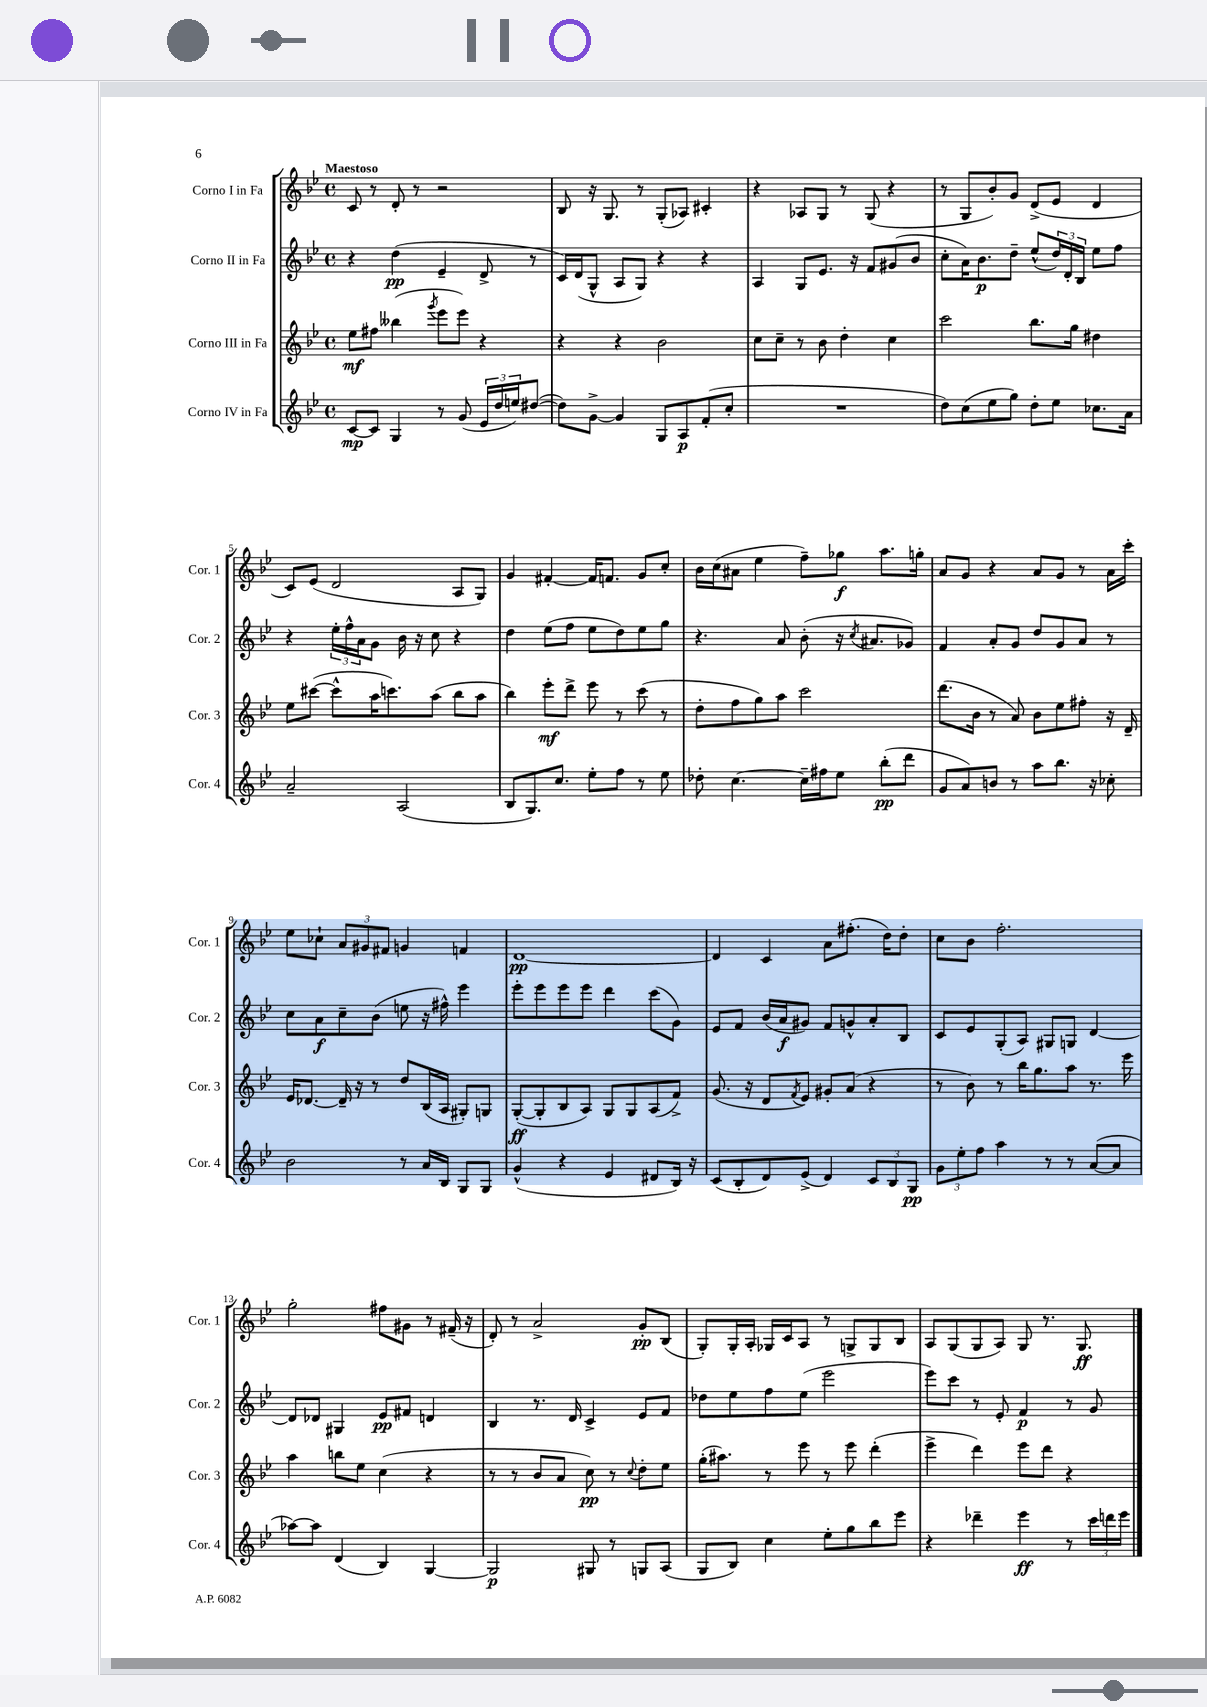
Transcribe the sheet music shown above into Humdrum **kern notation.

**kern	**dynam	**kern	**dynam	**kern	**dynam	**kern	**dynam
*part4	*part4	*part3	*part3	*part2	*part2	*part1	*part1
*staff4	*staff4	*staff3	*staff3	*staff2	*staff2	*staff1	*staff1
*I"Corno IV in Fa	*	*I"Corno III in Fa	*	*I"Corno II in Fa	*	*I"Corno I in Fa	*
*I'Cor. 4	*	*I'Cor. 3	*	*I'Cor. 2	*	*I'Cor. 1	*
*clefG2	*	*clefG2	*	*clefG2	*	*clefG2	*
*k[b-e-]	*	*k[b-e-]	*	*k[b-e-]	*	*k[b-e-]	*
*M4/4	*	*M4/4	*	*M4/4	*	*M4/4	*
*met(c)	*	*met(c)	*	*met(c)	*	*met(c)	*
=1	=1	=1	=1	=1	=1	=1	=1
!	!	!	!	!	!	!LO:TX:a:B:t=Maestoso	!
[8c/L	mp	8ee-\L	mf	4r	.	8c/	.
8c/J]	.	8ff#X\J	.	.	.	8r	.
4G/	.	(4bb--X\	.	(4dd\	pp	8d'/	.
.	.	.	.	.	.	8r	.
.	.	8qggg/	.	.	.	.	.
8r	.	8eee-\L	.	4e-~/	.	2r	.
(8g/	.	8eee-\J)	.	.	.	.	.
24e-/LL	.	4r	.	8d^/	.	.	.
24dd/	.	.	.	.	.	.	.
24een/J)	.	.	.	.	.	.	.
([8dd#X/J	.	.	.	8r	.	.	.
=2	=2	=2	=2	=2	=2	=2	=2
8dd#\L])	.	4r	.	16c/LL)	.	8B-/	.
.	.	.	.	(16d/J	.	.	.
[8g^\J	.	.	.	8G^^/J	.	16r	.
.	.	.	.	.	.	8.G/	.
4g/]	.	4r	.	8A/L	.	.	.
.	.	.	.	8G/J)	.	8r	.
8G/L	.	2b-\	.	4r	.	(8G'/L	.
8A/	p	.	.	.	.	8A-X/J)	.
(8f'/	.	.	.	4r	.	4c#X'/	.
8cc'/J	.	.	.	.	.	.	.
=3	=3	=3	=3	=3	=3	=3	=3
1r	.	8cc\L	.	4A/	.	4r	.
.	.	8cc~\J	.	.	.	.	.
.	.	8r	.	8G/L	.	8A-X/L	.
.	.	8b-\	.	8.e-/J	.	8G/J	.
.	.	4dd'\	.	.	.	8r	.
.	.	.	.	16r	.	.	.
.	.	.	.	8f/L	.	(8G/	.
.	.	4cc\	.	(8g#X/	.	4r	.
.	.	.	.	8b-/J	.	.	.
=4	=4	=4	=4	=4	=4	=4	=4
8dd\L)	.	2ccc\	.	8cc'\L	.	8r	.
(8cc\	.	.	.	16a\K)	.	8G/L	.
.	.	.	.	8.b-\	p	.	.
8ee-\	.	.	.	.	.	8b-'/)	.
8gg\J)	.	.	.	8dd~\J	.	8g/J	.
8dd'\L	.	8.bb-\L	.	(8ee-^^/L	.	(8d^/L	.
8ee-\J	.	.	.	24dd/L)	.	8e-/J	.
.	.	.	.	24d'/	.	.	.
.	.	16gg\Jk	.	.	.	.	.
.	.	.	.	24B-/JJ	.	.	.
8.cc-X\L	.	4dd#X\	.	8ee-\L	.	4d/	.
.	.	.	.	8ff\J	.	.	.
16a\Jk	.	.	.	.	.	.	.
!!LO:LB:g=z
=5	=5	=5	=5	=5	=5	=5	=5
2a~/	.	8ee-\L	.	4r	.	8c/L)	.
.	.	([8ccc#X\J	.	.	.	(8e-/J	.
.	.	8ccc#^^\L]	.	24ee-'\LL	.	2d/	.
.	.	.	.	24ff^^\	.	.	.
.	.	.	.	24a\J	.	.	.
.	.	16aa\K	.	8g\J	.	.	.
.	.	8.cccn\)	.	.	.	.	.
(2A/	.	.	.	16b-\	.	.	.
.	.	.	.	16r	.	.	.
.	.	(8aa\J	.	8cc\	.	.	.
.	.	8bb-\L	.	4r	.	8A/L	.
.	.	8aa\J	.	.	.	8G/J)	.
=6	=6	=6	=6	=6	=6	=6	=6
8B-/L	.	4bb-\)	.	4dd\	.	4g/	.
8.G/)	.	.	.	.	.	.	.
.	.	8eee-'\L	mf	(8ee-\L	.	[4f#X'/	.
8.cc/J	.	.	.	.	.	.	.
.	.	8ddd^\J	.	8ff\J	.	.	.
8ee-'\L	.	8eee-\	.	8ee-\L	.	16f#/KL]	.
.	.	.	.	.	.	8.fn/J	.
8ff\J	.	8r	.	8dd\)	.	.	.
8r	.	(8ccc\	.	8ee-\	.	8g/L	.
8ee-\	.	8r	.	8gg\J	.	8cc'/J	.
=7	=7	=7	=7	=7	=7	=7	=7
8dd-X'\	.	8dd'\L	.	4.r	.	16b-\LL	.
.	.	.	.	.	.	(16cc\J	.
[4.cc\	.	8ff\	.	.	.	8a#X\J	.
.	.	8gg\)	.	.	.	4ee-\	.
.	.	8aa\J	.	8a/	.	.	.
16cc~\LL]	.	2ccc\	.	(8b-'\	.	8ff~\L)	.
16ff#X\J	.	.	.	.	.	.	.
8ee-\J	.	.	.	16r	.	8gg-X\J	f
.	.	.	.	8qcc/	.	.	.
.	.	.	.	8.a#X/L	.	.	.
(8bb-'\L	pp	.	.	.	.	8.aa\L	.
8ddd\J	.	.	.	8g-X/J)	.	.	.
.	.	.	.	.	.	16ggn'\Jk	.
=8	=8	=8	=8	=8	=8	=8	=8
8g/L	.	(8.ddd\L	.	4f/	.	8a/L	.
8a/)	.	.	.	.	.	8g/J	.
.	.	16b-\Jk	.	.	.	.	.
8bn/J	.	8r	.	8a'/L	.	4r	.
8r	.	8a/)	.	8g/J	.	.	.
8aa\L	.	8b-\L	.	8dd/L	.	8a/L	.
8.bb-\J	.	8ee-\	.	8g/	.	8g/J	.
.	.	8ff#X'\J	.	8a/J	.	8r	.
16r	.	.	.	.	.	.	.
8cc-X'\	.	16r	.	8r	.	16a\LL	.
.	.	16d~/	.	.	.	16ccc'\JJ	.
!!LO:LB:g=z
=9	=9	=9	=9	=9	=9	=9	=9
2b-\	.	16e-/KL	.	8cc\L	.	8ee-\L	.
.	.	[8.d-X/J	.	.	.	.	.
.	.	.	.	8a\	f	8cc-X`\J	.
.	.	16d-~/]	.	8cc~\	.	12a/L	.
.	.	16r	.	.	.	.	.
.	.	.	.	.	.	12g#X/	.
.	.	8r	.	(8b-\J	.	.	.
.	.	.	.	.	.	12f#X/J	.
8r	.	8dd/L	.	8een\	.	4gn/	.
16a/LL	.	(16B-/L	.	16r	.	.	.
16B-/JJ	.	16A/JJ	.	16ff#X^^\)	.	.	.
8G/L	.	8G#X'/L)	.	4eee-\	.	4fn/	.
8G/J	.	8Gn/J	.	.	.	.	.
=10	=10	=10	=10	=10	=10	=10	=10
(4g^^/	.	([8G'/L	ff	8eee-'\L	.	[1d	pp
.	.	8G'/]	.	8eee-\	.	.	.
4r	.	8B-/	.	8eee-\	.	.	.
.	.	8A/J)	.	8eee-\J	.	.	.
4e-/	.	8G/L	.	4ddd\	.	.	.
.	.	8G/	.	.	.	.	.
8d#X/L	.	(8A/	.	(8ccc\L	.	.	.
16B-/Jk)	.	8f^/J)	.	8g\J)	.	.	.
16r	.	.	.	.	.	.	.
=11	=11	=11	=11	=11	=11	=11	=11
(8c/L	.	(8.g/	.	8e-/L	.	4d/]	.
8B-'/	.	.	.	8f/J	.	.	.
.	.	16r	.	.	.	.	.
8d/)	.	8d/L	.	(16b-/LL	.	4c/	.
.	.	.	.	16a/J	f	.	.
.	.	8qf/	.	.	.	.	.
(8e-^/J	.	8e-/J)	.	8g#X/J)	.	.	.
4d/)	.	8g#X'/L	.	8f/L	.	8a\L	.
.	.	(8a/J	.	8gn^^/	.	(8.ff#X'\J	.
12c/L	.	4r	.	8a'/	.	.	.
.	.	.	.	.	.	16dd\KL)	.
12B-/	.	.	.	.	.	.	.
.	.	.	.	8B-/J	.	8dd'\J	.
12G/J	pp	.	.	.	.	.	.
=12	=12	=12	=12	=12	=12	=12	=12
12g\L	.	8r	.	8c/L	.	8cc\L	.
12ee-'\	.	.	.	.	.	.	.
.	.	8b-\)	.	8e-/	.	8b-\J	.
12ff\J	.	.	.	.	.	.	.
4aa\	.	8r	.	(8G'/	.	2.ff'\	.
.	.	16bb-\KL	.	8A/J)	.	.	.
.	.	8.gg\	.	.	.	.	.
8r	.	.	.	8G#X/L	.	.	.
8r	.	8aa\J	.	8Gn/J	.	.	.
([8a/L	.	8.r	.	[4d/	.	.	.
8a/J]	.	.	.	.	.	.	.
.	.	16eee-\	.	.	.	.	.
!!LO:LB:g=z
=13	=13	=13	=13	=13	=13	=13	=13
[8aa-X\L)	.	4aa\	.	8d/L]	.	2gg'\	.
8aa-\J]	.	.	.	8d-X/J	.	.	.
(4d/	.	8bbn\L	.	4G#X/	.	.	.
.	.	8ee-\J	.	.	.	.	.
4B-/)	.	(4cc\	.	8e-/L	pp	8ff#X\L	.
.	.	.	.	8f#X/J	.	8g#X\J	.
[4G/	.	4r	.	4dn/	.	8r	.
.	.	.	.	.	.	(16f#X~/	.
.	.	.	.	.	.	16r	.
=14	=14	=14	=14	=14	=14	=14	=14
2G/]	p	8r	.	4B-/	.	8d'/)	.
.	.	8r	.	.	.	8r	.
.	.	8b-/L	.	8.r	.	2a^/	.
.	.	8a/J	.	.	.	.	.
.	.	.	.	16d/	.	.	.
8G#X/	.	8cc\)	pp	4c^/	.	.	.
8r	.	8r	.	.	.	.	.
.	.	8qqcc/	.	.	.	.	.
8Gn/L	.	8dd'\L	.	8e-/L	.	8g'/L	pp
(8A/J	.	8ee-\J	.	8f/J	.	(8B-/J	.
=15	=15	=15	=15	=15	=15	=15	=15
8G/L	.	(16gg'\KL	.	8dd-X\L	.	8G'/L)	.
.	.	8.aa#X\J)	.	.	.	.	.
8B-/J)	.	.	.	8ee-\	.	16G'/L	.
.	.	.	.	.	.	16A'/JJ	.
4cc\	.	8r	.	8ff\	.	16G-X/LL	.
.	.	.	.	.	.	16c/J	.
.	.	8eee-\	.	(8ee-\J	.	8A/J	.
8ee-'\L	.	8r	.	2eee-\	.	8r	.
8gg\	.	8eee-\	.	.	.	8Gn^/L	.
8bb-\	.	(4ddd'\	.	.	.	8G/	.
8eee-\J	.	.	.	.	.	8B-/J	.
=16	=16	=16	=16	=16	=16	=16	=16
4r	.	4eee-^\	.	8eee-\L)	.	8A/L	.
.	.	.	.	8ccc\J	.	(8G/	.
4ddd-X~\	.	4ddd\)	.	8r	.	8G/	.
.	.	.	.	8e-'/	.	8A/J)	.
4eee-\	ff	8eee-\L	.	4f/	p	8G/	.
.	.	8ddd\J	.	.	.	8.r	.
8r	.	4r	.	8r	.	.	.
.	.	.	.	.	.	8.G/	ff
24ccc\LL	.	.	.	8g/	.	.	.
24dddn\	.	.	.	.	.	.	.
24eee-\JJ	.	.	.	.	.	.	.
==	==	==	==	==	==	==	==
*-	*-	*-	*-	*-	*-	*-	*-
